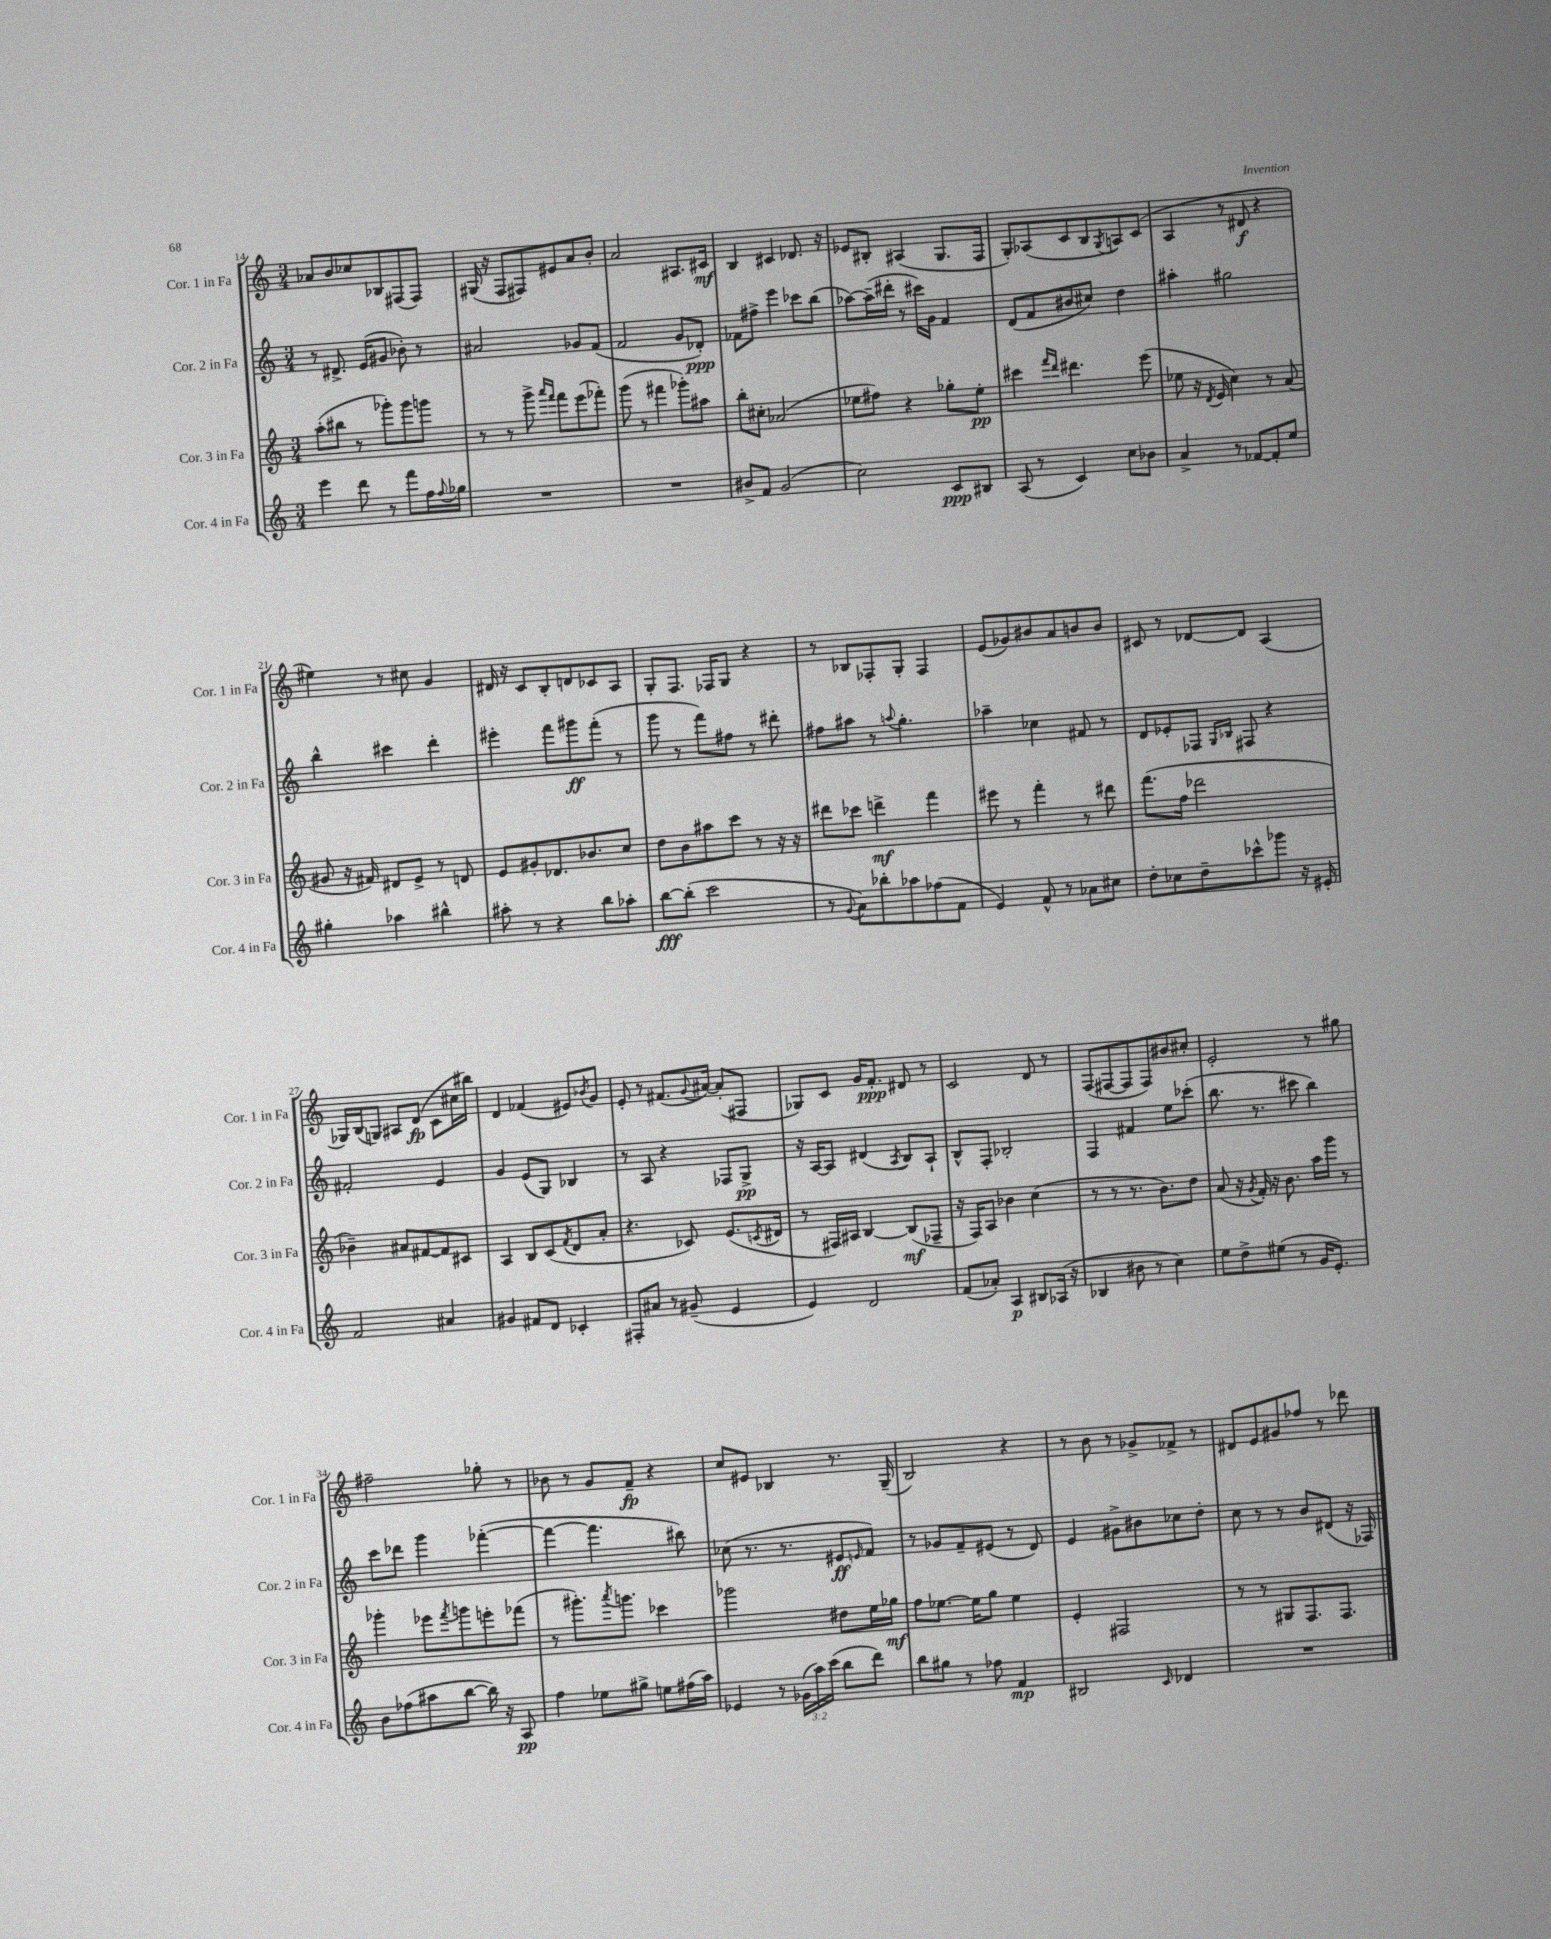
<<
\new StaffGroup <<
\new Staff = "s0" \with { instrumentName = "Cor. 1 in Fa" shortInstrumentName = "Cor. 1 in Fa" } {
    \clef treble \key c \major \numericTimeSignature \time 3/4
    aes'8 b'8 ces''8 bes8 fis8( fis8) |
    gis16( r16 f8 fis8) eis'8 a'8 b'8-. |
    a'2 ais8. cis'16\mf |
    b4 cis'4 des'8. r16 |
    ees'8 bis8-. ais4( g8. f16 |
    g8-.) aes8( c'8 b8 \acciaccatura { g8 } a8) c'8( |
    a4 r8 dis'8\f r4 |
    eis''4) r8 cis''8 g'4 |
    dis'16 r16 c'8 b8-. d'8 ces'8 a8 |
    g8-. f8. fes16 g8 r4 |
    r8 bes8 fes8-. g8-. fes4 |
    e'8( ges'8) bis'8 a'8 b'8 b'8 |
    cis'8 r8 des'8~ des'8 a4( |
    ges16) b16( g8) ais8 d'8\fp( c'8 cis''16 bis''16) |
    d'4 fes'4( eis'8) \acciaccatura { bes'8 } g'8 |
    e'8-. r8 fis'8.( \appoggiatura { g'8 } ais'16~) ais'8-.( fis8 |
    ges8) c'8 g'16 f'8.-.\ppp dis'8 r8 |
    c'2 d'8 r8 |
    f8( fis8~ fis8 fis8) bis'8 cis''8-. |
    e'2-. r8 gis''8 |
    fis''2-- ges''8-. r8 |
    bes'8 r8 g'8 f'8--\fp r4 |
    c''8 eis'8 bes4 r8. g16--( |
    b2) r4 |
    r8 b'8 r8 ges'8-> fes'8-> r8 |
    dis'8 e'8 gis'8 fes''8 r8 des'''8 \bar "|." |
}
\new Staff = "s1" \with { instrumentName = "Cor. 2 in Fa" shortInstrumentName = "Cor. 2 in Fa" } {
    \clef treble \key c \major \numericTimeSignature \time 3/4
    r8 dis'8.-> e'16( gis'8 bes'8-.) r8 |
    ais'2 ges'8 f'8( |
    f'2 g'8 des'8-.\ppp) |
    fes'8 fis''8-> e'''4 ces'''8 b''8( |
    aes''8~) aes''16--( dis'''16-. r8 cis'''16) g'16 f'4 |
    d'8( f'8 bis'8 cis''8) d''4 |
    ais''4-. gis''2 |
    b''4-^ cis'''4 d'''4-. |
    eis'''4-. f'''8 gis'''8\ff f'''8-.( r8 |
    g'''8 r8 f'''8) fis''8 r8 dis'''8-. |
    fis''8 ais''8 r8 \appoggiatura { a''8 } g''4.-. |
    aes''4-- ces''4 fis'8 r8 |
    d'8 ees'8-. fes8 \grace { g16 bes16 } fis8 r4 |
    fis'2-. e'4 |
    g'4 e'8( g8) bes4 |
    r8 a8 r4 fes8 g8->\pp |
    r16 a16~ a8 dis'4( \acciaccatura { a8 } b8) a8-! |
    b8-^ f8-. bes2-. |
    f4 fis'4 e''8 ces'''8-.( |
    b''8. r8. cis'''8 b''4) |
    c'''8 des'''8 g'''4 fes'''4~-.( |
    fes'''4~ fes'''4. bis''8) |
    ces''8( r8. r8. eis'8\ff \grace { e'16 } f'8) |
    r8 ges'8 f'8-- eis'8( r8 d'8) |
    e'4 gis'8-> bis'8 ces''8 d''8-. |
    c''8 r8 r8 b'8 dis'8( r16 fes16) \bar "|." |
}
\new Staff = "s2" \with { instrumentName = "Cor. 3 in Fa" shortInstrumentName = "Cor. 3 in Fa" } {
    \clef treble \key c \major \numericTimeSignature \time 3/4
    a''8-.( bis''8 r8 ges'''8-.) ges'''8 g'''8 |
    r8 r8 g'''8-> \grace { a'''16 f'''16 } f'''8 e'''8( fes'''8-.) |
    g'''8( r8 fis'''4 ges'''8-.) ais''8 |
    b''8-. cis''8-. aes'2( |
    ees''8 fis''8) r4 ges''8-. ees''8-.\pp |
    cis'''4 \grace { f'''16 d'''16 } dis'''4. e'''8( |
    ees''8 r16 \acciaccatura { d'8 } e'16 c''4) r8 a'8( |
    gis'8 r16 fis'16) dis'8 e'8-> r8 d'8 |
    e'8 gis'8-. des'8. bes'8. c''8 |
    d''8 b'8 ais''8 c'''8 r8 r16 r16 |
    dis'''8 ces'''8 d'''4->\mf f'''4 |
    eis'''8 r8 f'''4-. r8 dis'''8 |
    f'''8.( f''16 des'''2 |
    bes'4--) ais'8 fis'8~ fis'8 cis'8 |
    a4 b8 c'8( \acciaccatura { f'8 } d'8 a'8-. |
    r4. ces'8) e'8.( \acciaccatura { c'8 } dis'16 |
    r8 fis16) ais16 b4~ b8\mf( fes8-- |
    r16 f16) a8 bes'4 c''4( |
    r8 r8 r8. b'8.) d''8 |
    a'8( r16 \acciaccatura { g'8 } f'16-.) r16 b'8. a''16 g'''16 r8 |
    ges'''4-. ees'''8 \acciaccatura { f'''8 } g'''8 e'''8-. fes'''8( |
    r8 gis'''8.-.) \acciaccatura { a'''8 } g'''8. ces'''4 |
    ges'''2 dis''8 e''16 ges''16\mf |
    f''8 ees''8.~ ees''16 g''8 ees''4 |
    e'4-. fis2 |
    r8 r8 gis8 f8. f8. \bar "|." |
}
\new Staff = "s3" \with { instrumentName = "Cor. 4 in Fa" shortInstrumentName = "Cor. 4 in Fa" } {
    \clef treble \key c \major \numericTimeSignature \time 3/4 \override Staff.TupletNumber.text = #tuplet-number::calc-fraction-text
    e'''4 d'''8 r8 f'''8 f''16 \appoggiatura { f''8 } ges''16 |
    R2. |
    R2. |
    bis'8-> f'8 g'2( |
    c''2) c'8\ppp bis8 |
    a8( r8 c'4) c''8 bes'8 |
    a'4-> r8 fes'8~ fes'8-. e''8 |
    gis''4-. aes''4 bis''4-^ |
    ais''8-. r8 r4 b''8 aes''8-. |
    b''8~\fff b''8-.( c'''2 |
    r8 \appoggiatura { g'8 } a'8) bes''8-. aes''8 fes''8( f'8 |
    e'4) f'8-^ r8 aes'8 cis''8 |
    d''8-. ces''8 d''8-- ces'''8-^ ges'''8 r16 eis'16-. |
    f'2 ais'4 |
    gis'4 fis'8 d'8 ces'4-. |
    fis8-. ais'8 r8 gis'8--( e'4 |
    e'4) d'2 |
    f'8( aes'8-.) a4\p bis8 aes16( r16 |
    bes4 bis'8 r8 c''4) |
    e''8 d''8-> eis''8( r8 g'16 e'8.-.) |
    b'8 fes''8( ais''8 b''8~ b''16) r16 a8\pp |
    f''4 ees''8 gis''8-> e''8 fis''16( a''16) |
    ees'4 r8 \tuplet 3/2 { ges'16( a''16) c'''16( } b''8 d'''8) |
    b''8 gis''8 r8 fes''8 f'4\mp |
    bis2 \grace { c'16 } des'4 |
    R2. \bar "|." |
}
>>
>>
\layout { \context { \Score currentBarNumber = #14 } }
